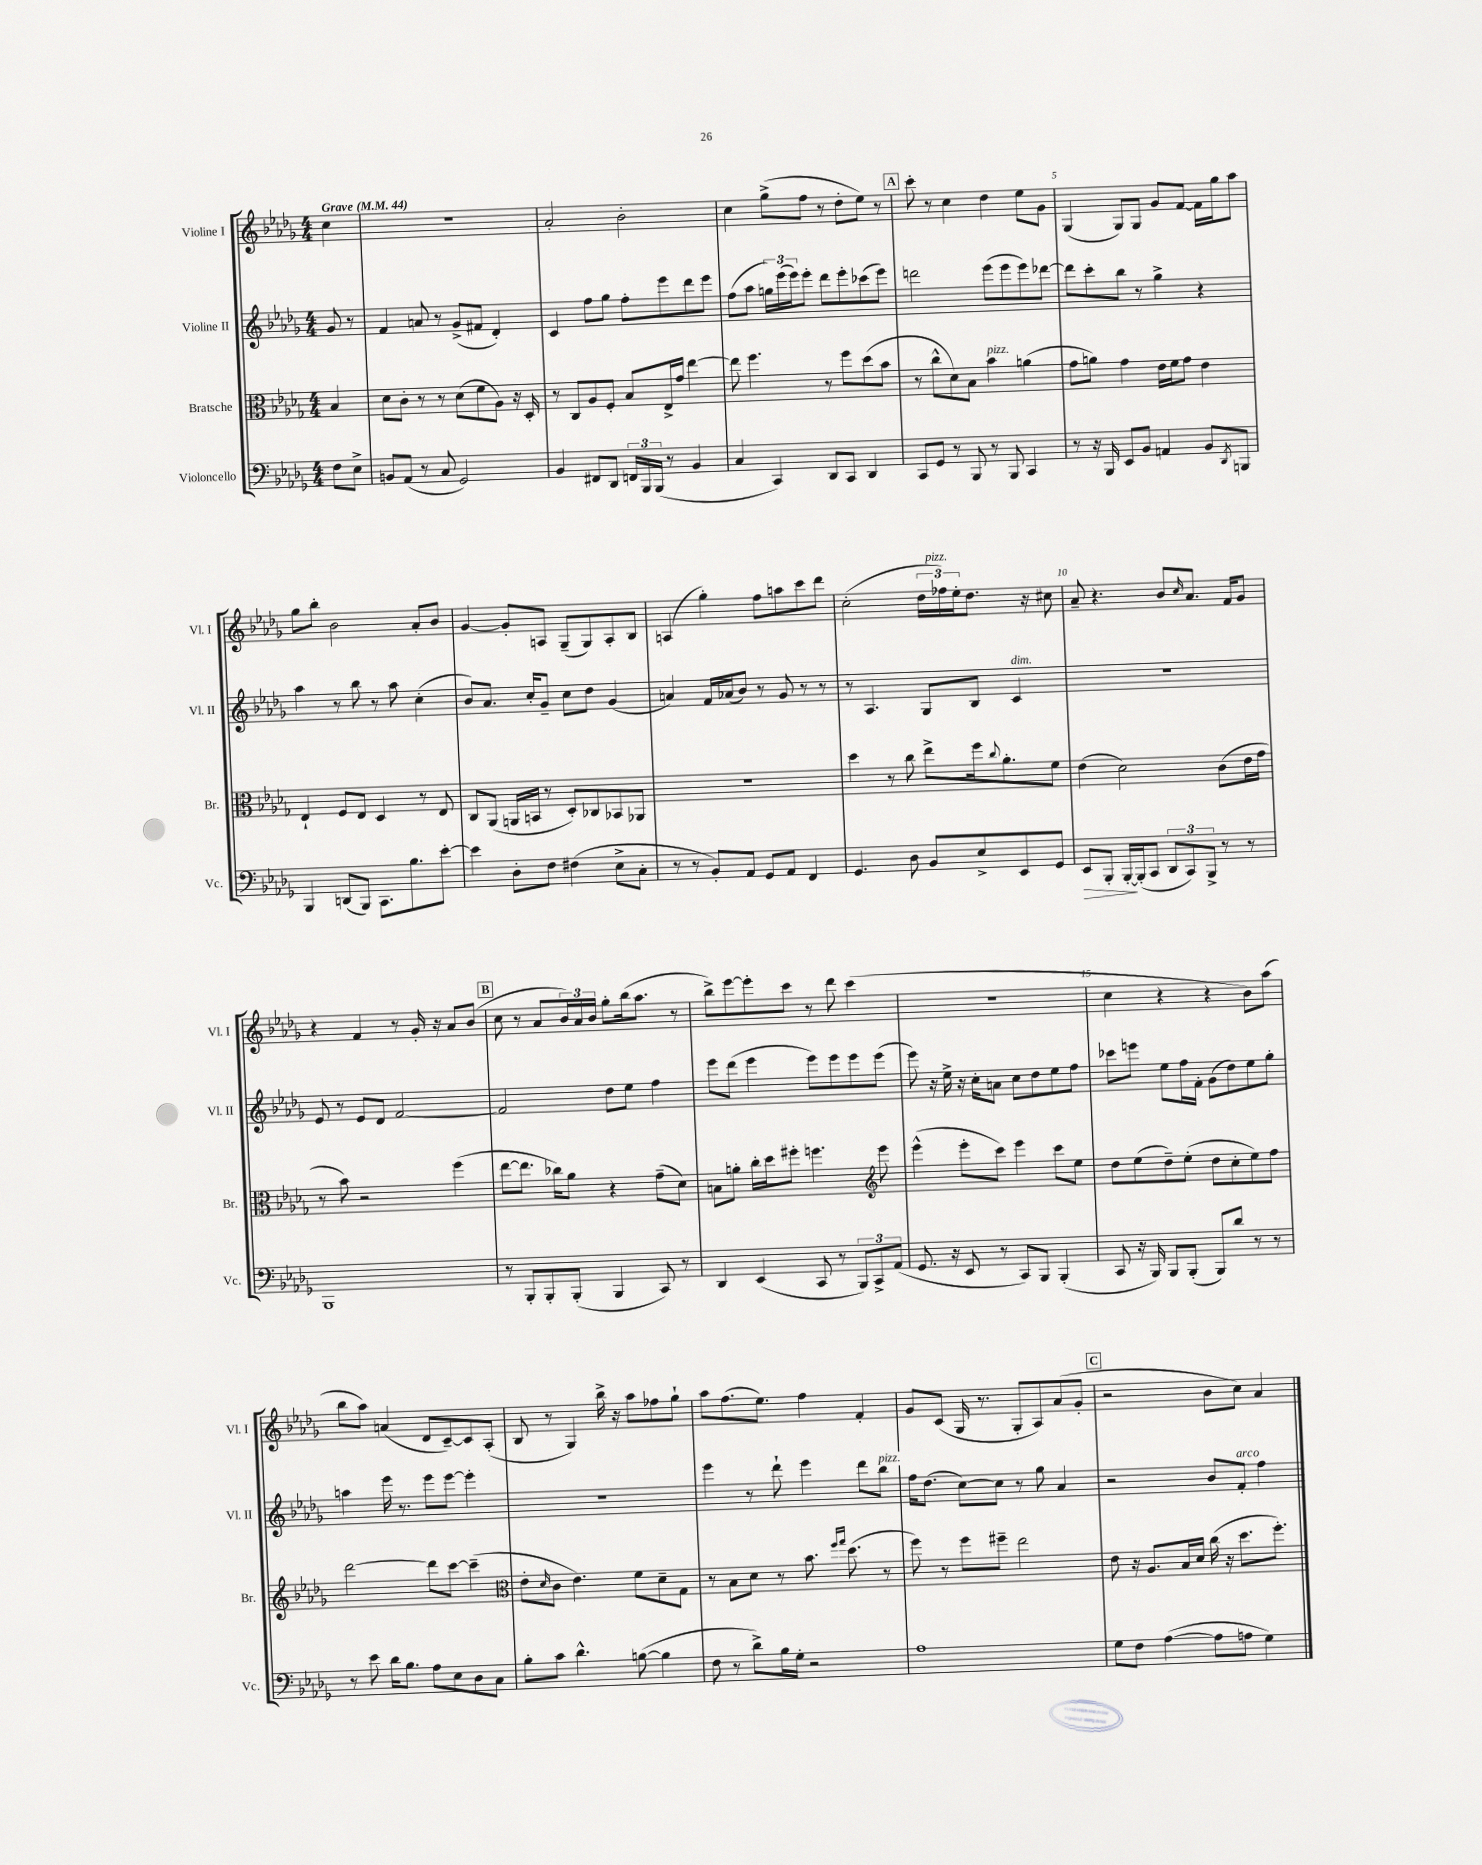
<<
\new StaffGroup <<
\new Staff = "s0" \with { instrumentName = "Violine I" shortInstrumentName = "Vl. I" } {
    \clef treble \key des \major \numericTimeSignature \time 4/4 \partial 4 \tempo "Grave" 4 = 44
    c''4 |
    r1 |
    aes'2-. bes'2-. |
    c''4 ges''8->( f''8 r8 des''8-. ees''8) r8 |
    \mark \markup { \box "A" } c'''8-. r8 c''4 des''4 ees''8 ges'8 |
    ges4( ges8) ges8 ges'8 f'8~ f'16 ges''16 aes''8 |
    ges''8 bes''8-. bes'2 aes'8-. bes'8 |
    ges'4~ ges'8-. a8 ges8--( ges8) a8-. bes8 |
    a4( ges''4-.) f''8 a''8 c'''8 des'''8 |
    c''2-.( \tuplet 3/2 { des''16 fes''16^\markup { \italic "pizz." }) ees''16-. } des''8. r16 cis''8 |
    aes'8-- r4. bes'8 \grace { c''16 } aes'8. f'16 ges'8 |
    r4 f'4 r8 ges'16-. r16 aes'8 bes'8( |
    \mark \markup { \box "B" } c''8 r8 aes'8 \tuplet 3/2 { bes'16) aes'16 bes'16 } ges''8-. bes''16( aes''8. r8 |
    bes''8->) ees'''8~ ees'''8-. c'''8 r8 des'''8 c'''4( |
    R1 |
    c''4 r4 r4 bes'8) aes''8( |
    bes''8 aes''8) a'4( des'8 c'8~--) c'8 aes8-.( |
    bes8 r8 ges4) bes''16-> r16 aes''8 fes''8 ges''8-! |
    aes''8 f''8.( ees''8.) f''4 f'4-. |
    ges'8 c'8( ges16 r8. ges8-. aes8) aes'8( ges'8-. |
    \mark \markup { \box "C" } r2 bes'8 c''8) aes'4 \bar "|." |
}
\new Staff = "s1" \with { instrumentName = "Violine II" shortInstrumentName = "Vl. II" } {
    \clef treble \key des \major \numericTimeSignature \time 4/4 \partial 4
    ges'8 r8 |
    f'4 a'8 r8 ges'8->( fis'8 des'4-.) |
    c'4 f''8 ges''8 f''8-. ees'''8 des'''8 ees'''8 |
    f''8( aes''8 \tuplet 3/2 { g''16) ees'''16( ees'''16) } ees'''8-. des'''8 ees'''8-. ces'''8( ees'''8) |
    \mark \markup { \box "A" } d'''2 ees'''8( ees'''8 ees'''8) des'''8~ |
    des'''8 c'''8-. bes''8 r8 ges''4-> r4 |
    aes''4 r8 bes''8 r8 aes''8 c''4-.( |
    bes'8) aes'8. c''16-. ges'8-- c''8 des''8 ges'4( |
    a'4) f'16 aes'16( bes'8) r8 ges'8 r8 r8 |
    r8 aes4. ges8 bes8 c'4^\markup { \italic "dim." } |
    r1 |
    ees'8 r8 ees'8 des'8 f'2~ |
    \mark \markup { \box "B" } f'2 des''8 ees''8 f''4 |
    ees'''8 des'''8( ees'''4 ees'''8) ees'''8 ees'''8 ees'''8( |
    ees'''8) r16 ees''16-> r16 c''16-. a'8 c''8 des''8 ees''8 f''8 |
    ces'''8 e'''8 ees''8 f''16 f'16-. ges'8( des''8) ees''8 ges''8-. |
    a''4 ees'''16 r8. ees'''8 ees'''8~ ees'''4-. |
    R1 |
    ees'''4 r8 des'''8-! ees'''4 des'''8 bes''8^\markup { \italic "pizz." } |
    f''16 des''8.( c''8~) c''8 r8 ges''8 aes'4 |
    \mark \markup { \box "C" } r2 bes'8 f'8-.^\markup { \italic "arco" } f''4 \bar "|." |
}
\new Staff = "s2" \with { instrumentName = "Bratsche" shortInstrumentName = "Br." } {
    \clef alto \key des \major \numericTimeSignature \time 4/4 \partial 4
    bes4 |
    des'8 c'8-. r8 r8 des'8( f'8 aes8) r16 des16-. |
    r8 c8 aes8 f8-. bes8 ees16-> ges'16 ees''4~ |
    ees''8 f''4. r8 f''8 des''8( bes'8 |
    \mark \markup { \box "A" } r8 c''8-^ des'8) bes8 bes'4^\markup { \italic "pizz." } a'4( |
    ges'8 a'8) ges'4 ees'16 f'16 ges'8 ees'4 |
    ees4-! f8 ees8 des4 r8 ees8 |
    c8 aes,8( a,16 b,16 r8 des8-.) ces8 bes,8 aes,8 |
    R1 |
    des''4 r8 c''8 ees''8-> f''16 \appoggiatura { c''8 } aes'8.-. f'8 |
    ees'4( des'2) c'8( ees'16 ges'16 |
    r8 bes'8) r2 f''4( |
    \mark \markup { \box "B" } ees''8~ ees''8. ces''16) aes'8 r4 ges'8--( des'8) |
    b8 a'8-. c''16-. des''16 fis''8-. f''4. \clef treble ees'''8 |
    ees'''4-^( ees'''8-. c'''8) ees'''4 c'''8 ees''8 |
    des''8 ees''8( des''8--) ees''8-.( des''8 c''8-. ees''8) f''8 |
    des'''2~ des'''8 c'''8~ c'''4--( |
    \clef alto ees'8-. \grace { des'16 } c'8 ees'4.) f'8 des'8-- ges8 |
    r8 bes8 des'8 r8 bes'8. \grace { f''16 ges''16 } des''8.( r8 |
    f''8) r8 f''8 fis''8-- ees''2 |
    \mark \markup { \box "C" } ees'8 r16 aes8. bes16 des'16 c''16( r16 des''8. f''8.-.) \bar "|." |
}
\new Staff = "s3" \with { instrumentName = "Violoncello" shortInstrumentName = "Vc." } {
    \clef bass \key des \major \numericTimeSignature \time 4/4 \partial 4
    f8 ees8-> |
    b,8 aes,8( r8 c8 ges,2) |
    bes,4 fis,8 des,8 \tuplet 3/2 { f,16 bes,,16 bes,,16( } r8 bes,4 |
    c4 c,4) des,8 c,8 des,4 |
    \mark \markup { \box "A" } c,8 ges,8 r8 bes,,8 r8 bes,,8 c,4 |
    r8 r16 bes,,16 ees,8 bes,8 a,4 bes,8 \acciaccatura { des,8 } b,,8 |
    bes,,4 d,8( bes,,8) c,8. bes8. ees'8~-. |
    ees'4 des8-. f8 fis4( ees8-> c8-. |
    r8 r8 bes,8-.) aes,8 ges,8 aes,8 f,4 |
    ges,4. des8 bes,8 ees8-> ees,8 ges,8 |
    ees,8\> bes,,8-. bes,,16~-.\! bes,,16-.( c,8 \tuplet 3/2 { des,8 c,8) bes,,8-> } r8 r8 |
    bes,,1 |
    \mark \markup { \box "B" } r8 bes,,8-. bes,,8-. bes,,8-.( bes,,4 c,8) r8 |
    des,4 ees,4( c,8 r8 \tuplet 3/2 { bes,,8) c,8-> aes,8( } |
    ges,8. r16 ees,8 r8 c,8) bes,,8 bes,,4-.( |
    c,8 r16 bes,,16) bes,,8 bes,,8-.( bes,,8) des'8 r8 r8 |
    r8 ees'8 des'16 bes8. aes8 ees8 des8 c8 |
    bes8-. c'8 des'4.-^ b8~( b4 |
    f8 r8 des'8->) bes16 ges16-. r2 |
    aes1 |
    \mark \markup { \box "C" } ges8 f8 aes4~( aes8 a8 ges4) \bar "|." |
}
>>
>>
\layout { \context { \Score \override BarNumber.break-visibility = ##(#f #t #t) barNumberVisibility = #(every-nth-bar-number-visible 5) } }
